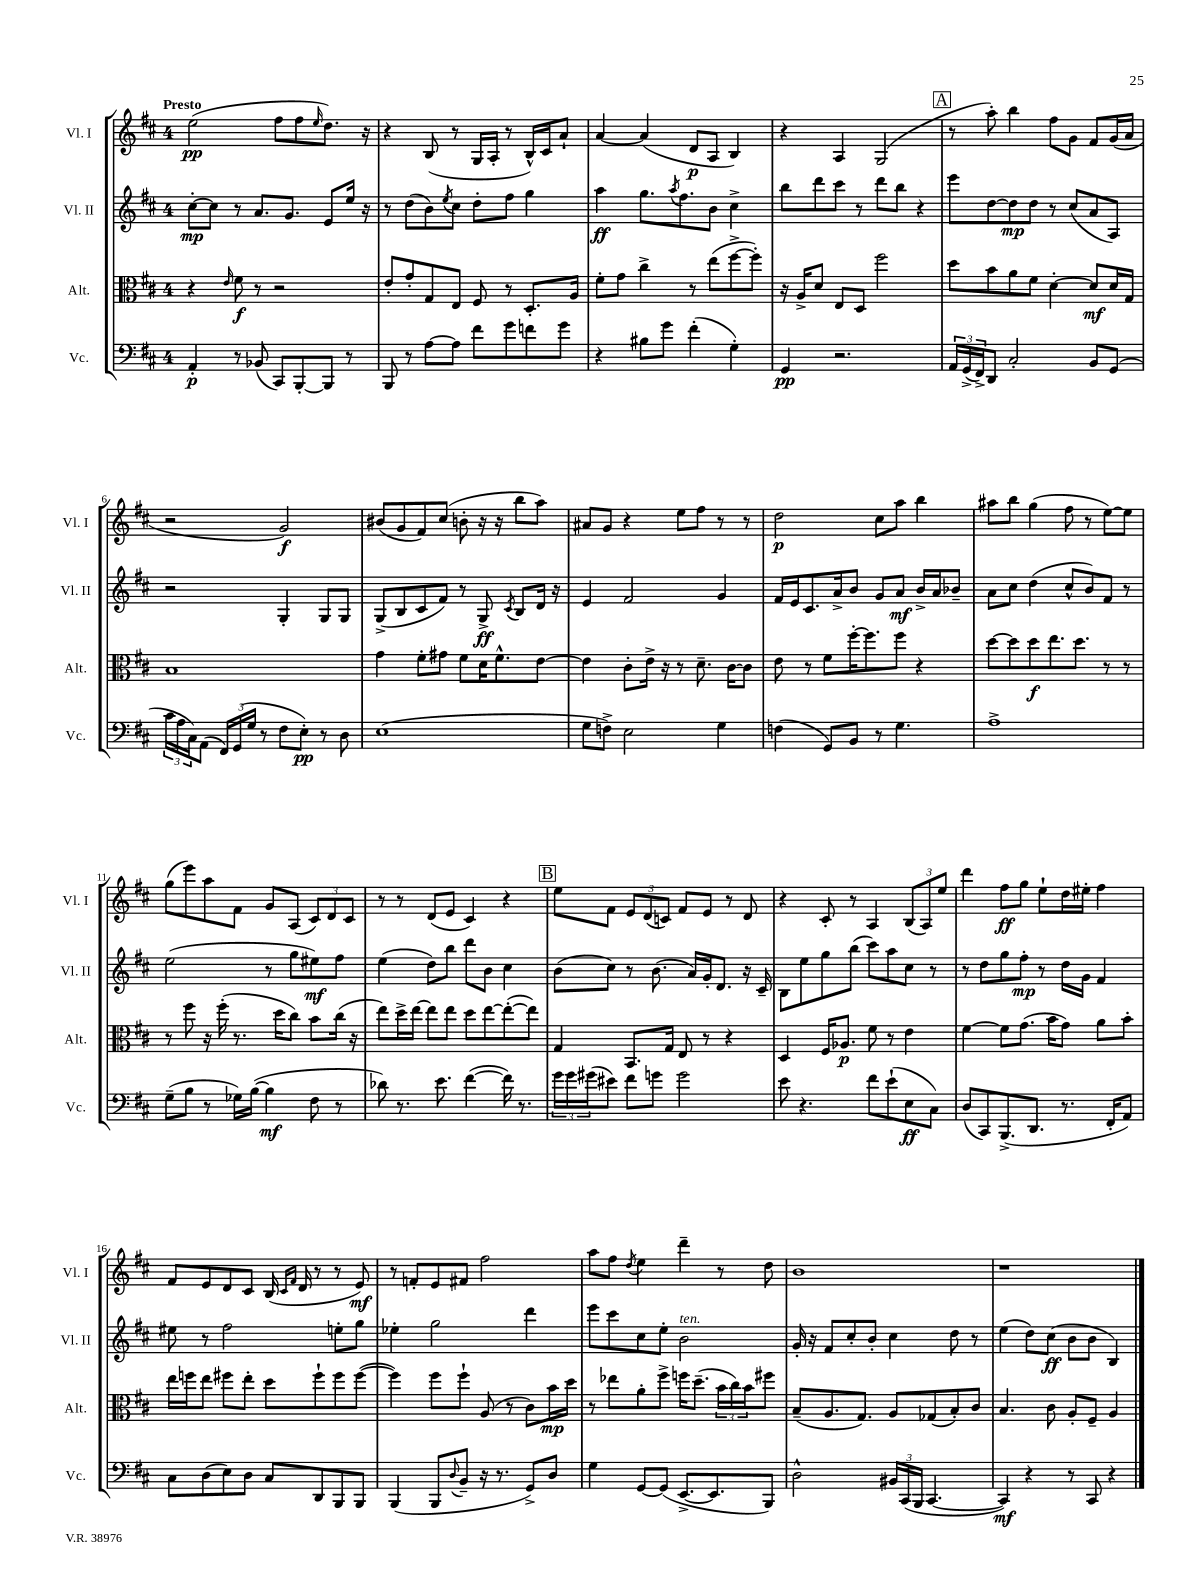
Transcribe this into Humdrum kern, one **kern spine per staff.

**kern	**kern	**kern	**kern
*staff4	*staff3	*staff2	*staff1
*clefF4	*clefC3	*clefG2	*clefG2
*k[f#c#]	*k[f#c#]	*k[f#c#]	*k[f#c#]
*M4/4	*M4/4	*M4/4	*M4/4
4AA'/	4r	[8cc#'\L	(2ee\
.	.	8cc#\]J	.
.	16qqe/	.	.
8r	8f#\	8r	.
(8BB-/	8r	8.a/L	.
8CC#/L)	2r	.	8ff#\L
.	.	8.g/J	.
[8BBB'/	.	.	8ff#\
.	.	.	16qqee/
8BBB/]J	.	8e/L	8.dd\J)
8r	.	16ee/Jk	.
.	.	16r	16r
=	=	=	=
8BBB/	8e'/L	8r	4r
8r	8g'/	(8dd\L	.
[8A\L	8G/	8b\)	(8B/
.	.	8qee/	.
8A\]J	8E/J	8cc#\J	8r
8f#\L	8F#/	8dd'\L	16G/LL
.	.	.	16A'/JJ
8g\	8r	8ff#\J	8r
8f\	8.D'/L	4gg\	16B^^/LL)
.	.	.	16c#/J
8g\J	.	.	8a`/J
.	16A/Jk	.	.
=	=	=	=
4r	8f#'\L	4aa\	[4a/
.	8g\J	.	.
8B#\L	4cc#^\	8.gg\L	(4a/]
8g\J	.	.	.
.	.	8qaa/	.
.	.	8.ff#\	.
(4f#'\	8r	.	8d/L
.	(8ee\L	8b\J	8A/J
4G'\)	[8ff#^\	4cc#^\	4B/)
.	8ff#'\]J)	.	.
=	=	=	=
4GG/	16r	8bb\L	4r
.	16A^/LK	.	.
.	8d/J	8ddd\	.
2.r	8E/L	8ccc#\J	4A/
.	8D/J	8r	.
.	2ff#\	8ddd\L	(2G/
.	.	8bb\J	.
.	.	4r	.
=	=	=	=
24AA/LL	8dd\L	8eee\L	8r
(24GG^/	.	.	.
24FF#^/J)	.	.	.
8DD/J	8b\	[8dd\	8aa'\)
2C#'/	8a\	8dd\]	4bb\
.	8f#\J	8dd\J	.
.	[4d'\	8r	8ff#\L
.	.	(8cc#/L	8g\J
8BB/L	8d/]L	8a/	8f#/L
(8GG/J	16d/L	8A/J)	(16g/L
.	16G/JJ	.	16a/JJ
=	=	=	=
24c#\LL	1B	2r	2r
24A\	.	.	.
24C#\J)	.	.	.
(8AA\J	.	.	.
24FF#/LL)	.	.	.
(24GG/	.	.	.
24G/JJ	.	.	.
8r	.	.	.
8F#\L	.	4G'/	2g/)
8E'\J)	.	.	.
8r	.	8G/L	.
8D\	.	8G/J	.
=	=	=	=
(1E	4g\	(8G^/L	(8b#/L
.	.	8B/	8g/
.	8f#'\L	8c#/	8f#/)
.	8g#\J	8f#/J)	(8cc#/J
.	8f#\L	8r	8b'\
.	16d\K	8G^/	16r
.	8.f#^^\	.	16r
.	.	8qc#/	.
.	.	8B/L	8bb\L
.	[8e\J	16d/Jk	8aa\J)
.	.	16r	.
=	=	=	=
8G\L	4e\]	4e/	8a#/L
8F^\J)	.	.	8g/J
2E\	8c#'\L	2f#/	4r
.	16e^\Jk	.	.
.	16r	.	.
.	8r	.	8ee\L
.	8.d~\	.	8ff#\J
4G\	.	4g/	8r
.	[16c#\LK	.	.
.	8c#\]J	.	8r
=	=	=	=
(4F\	8e\	16f#/LL	2dd\
.	.	16e/J	.
.	8r	8.c#/	.
8GG/L)	8f#\L	.	.
.	.	16a^/k	.
8BB/J	[16ff#'\K	8b/J	.
.	8.ff#\]	.	.
8r	.	8g/L	8cc#\L
4.G\	8ff#\J	8a/J	8aa\J
.	4r	16b^/LL	4bb\
.	.	16a/J	.
.	.	8b-~/J	.
=	=	=	=
1A^	[8dd\L	8a\L	8aa#\L
.	8dd\]	8cc#\J	8bb\J
.	8dd\	(4dd\	(4gg\
.	8.ee\	.	.
.	.	8cc#^^/L	8ff#\
.	8.dd\J	.	.
.	.	8b/)	8r
.	8r	8f#/J	[8ee\L)
.	8r	8r	8ee\]J
=	=	=	=
(8G~\L	8r	(2ee\	(8gg\L
8B\J	8ff#\	.	8eee\)
8r	16r	.	8aa\
.	(16ff#'\	.	.
16G-\LL)	8.r	.	8f#\J
([16B\JJ	.	.	.
4B\]	.	8r	8g/L
.	16dd\LK	.	.
.	8cc#\J)	8gg\L	(8A/J
8F#\	8b\L	8ee#\)	12c#/L)
.	.	.	12d/
8r	(16cc#\Jk	8ff#\J	.
.	.	.	12c#/J
.	16r	.	.
=	=	=	=
8d-\)	8ee\L)	(4ee\	8r
8.r	16dd^\L	.	8r
.	[16ee\JJ	.	.
.	8ee\]L	8dd\L)	(8d/L
8.e\	.	.	.
.	8ee\J	8bb\J	8e/J
([4f#\	8dd\L	8ddd\L	4c#/)
.	[8ee\	8b\J	.
16f#\])	(8ee'\_	4cc#\	4r
8.r	.	.	.
.	8ee\]J)	.	.
=	=	=	=
24g\LL	4G/	(8b\L	8ee\L
24g\	.	.	.
(24g#\J	.	.	.
8e#\J)	.	8cc#\J)	8f#\J
8f#\L	8.BB/L	8r	12e/L
.	.	.	(12d/
8g\J	.	(8.b\	.
.	.	.	12c/J)
.	16G/Jk	.	.
2g\	8E/	.	8f#/L
.	.	16a/LL)	.
.	8r	16g'/J	8e/J
.	.	8.d/J	.
.	4r	.	8r
.	.	16r	8d/
.	.	16c#~/	.
=	=	=	=
8e\	4D/	8B\L	4r
4.r	.	8ee\	.
.	16F#/LK	8gg\	8c#'/
.	8.A-/J	.	.
.	.	(8bb\J	8r
8f#\L	8f#\	8ccc#\L)	4A/
(8e`\	8r	8aa\	.
8E\	4e\	8cc#\J	(12B/L
.	.	.	12A/)
8C#\J)	.	8r	.
.	.	.	12ee/J
=	=	=	=
(8D/L	[4f#\	8r	4ddd\
8CC#/)	.	8dd\L	.
(8.BBB^/	8f#\]L	8gg\	8ff#\L
.	(8.g\J	8ff#'\J	8gg\J
8.DD/J	.	.	.
.	.	8r	8ee`\L
.	16b\LK	.	.
8.r	8g\J)	16dd\LL	16dd\L
.	.	16g\JJ	16ee#'\JJ
.	8a\L	4f#/	4ff#\
16FF#'/LK	.	.	.
8AA/J)	8b'\J	.	.
=	=	=	=
8C#\L	16ee\LL	8ee#\	8f#/L
.	16ff\J	.	.
(8D\	8ee\J	8r	8e/
8E\)	8ff#\L	2ff#\	8d/
8D\J	8ee'\J	.	8c#/J
8C#/L	8dd\L	.	(16B/
.	.	.	16qqc#/LL
.	.	.	16qqf#/JJ
.	.	.	16d/
8DD/	8ff#`\	.	8r
8BBB/	8ff#\	8ee'\L	8r
8BBB/J	([8ff#\J	8gg\J	8e/)
=	=	=	=
(4BBB/	4ff#\])	4ee-'\	8r
.	.	.	8f'/L
8BBB/L	8ff#\L	2gg\	8e/
8qqD/	.	.	.
8BB~/J	8ff#`\J	.	8f#/J
16r	(8A/	.	2ff#\
8.r	.	.	.
.	8r	.	.
8GG^/L)	8c#\L)	4ddd\	.
8D/J	16b\L	.	.
.	16dd\JJ	.	.
=	=	=	=
4G\	8r	8eee\L	8aa\L
.	8ee-\L	8ccc#\	8ff#\J
.	.	.	8qdd/
[8GG/L	8a'\	8cc#\	4ee\
(8GG/]J	8ff#^\J	8ee'\J	.
[8.EE^/L	16ff\LK	2b\	4ddd~\
.	(8.dd~\J	.	.
8.EE/]	.	.	.
.	24b\LL	.	8r
.	24cc#\)	.	.
.	24b\J	.	.
8BBB/J)	8ff#\J	.	8dd\
=	=	=	=
2D^^\	(8B~/L	16g'/	1b
.	.	16r	.
.	8.A/	8f#/L	.
.	.	8cc#'/	.
.	8.G/J)	.	.
.	.	8b'/J	.
24BB#/LL	8A/L	4cc#\	.
(24CC#/	.	.	.
24BBB/JJ	.	.	.
[4.CC#/	(8G-/	.	.
.	8B'/)	8dd\	.
.	8c#/J	8r	.
=	=	=	=
4CC#/])	4.B/	(4ee\	1r
4r	.	8dd\L)	.
.	8c#\	(8cc#\J	.
8r	8A'/L	8b\L	.
8CC#/	8F#~/J	8b\J	.
4r	4A/	4B/)	.
==	==	==	==
*-	*-	*-	*-
